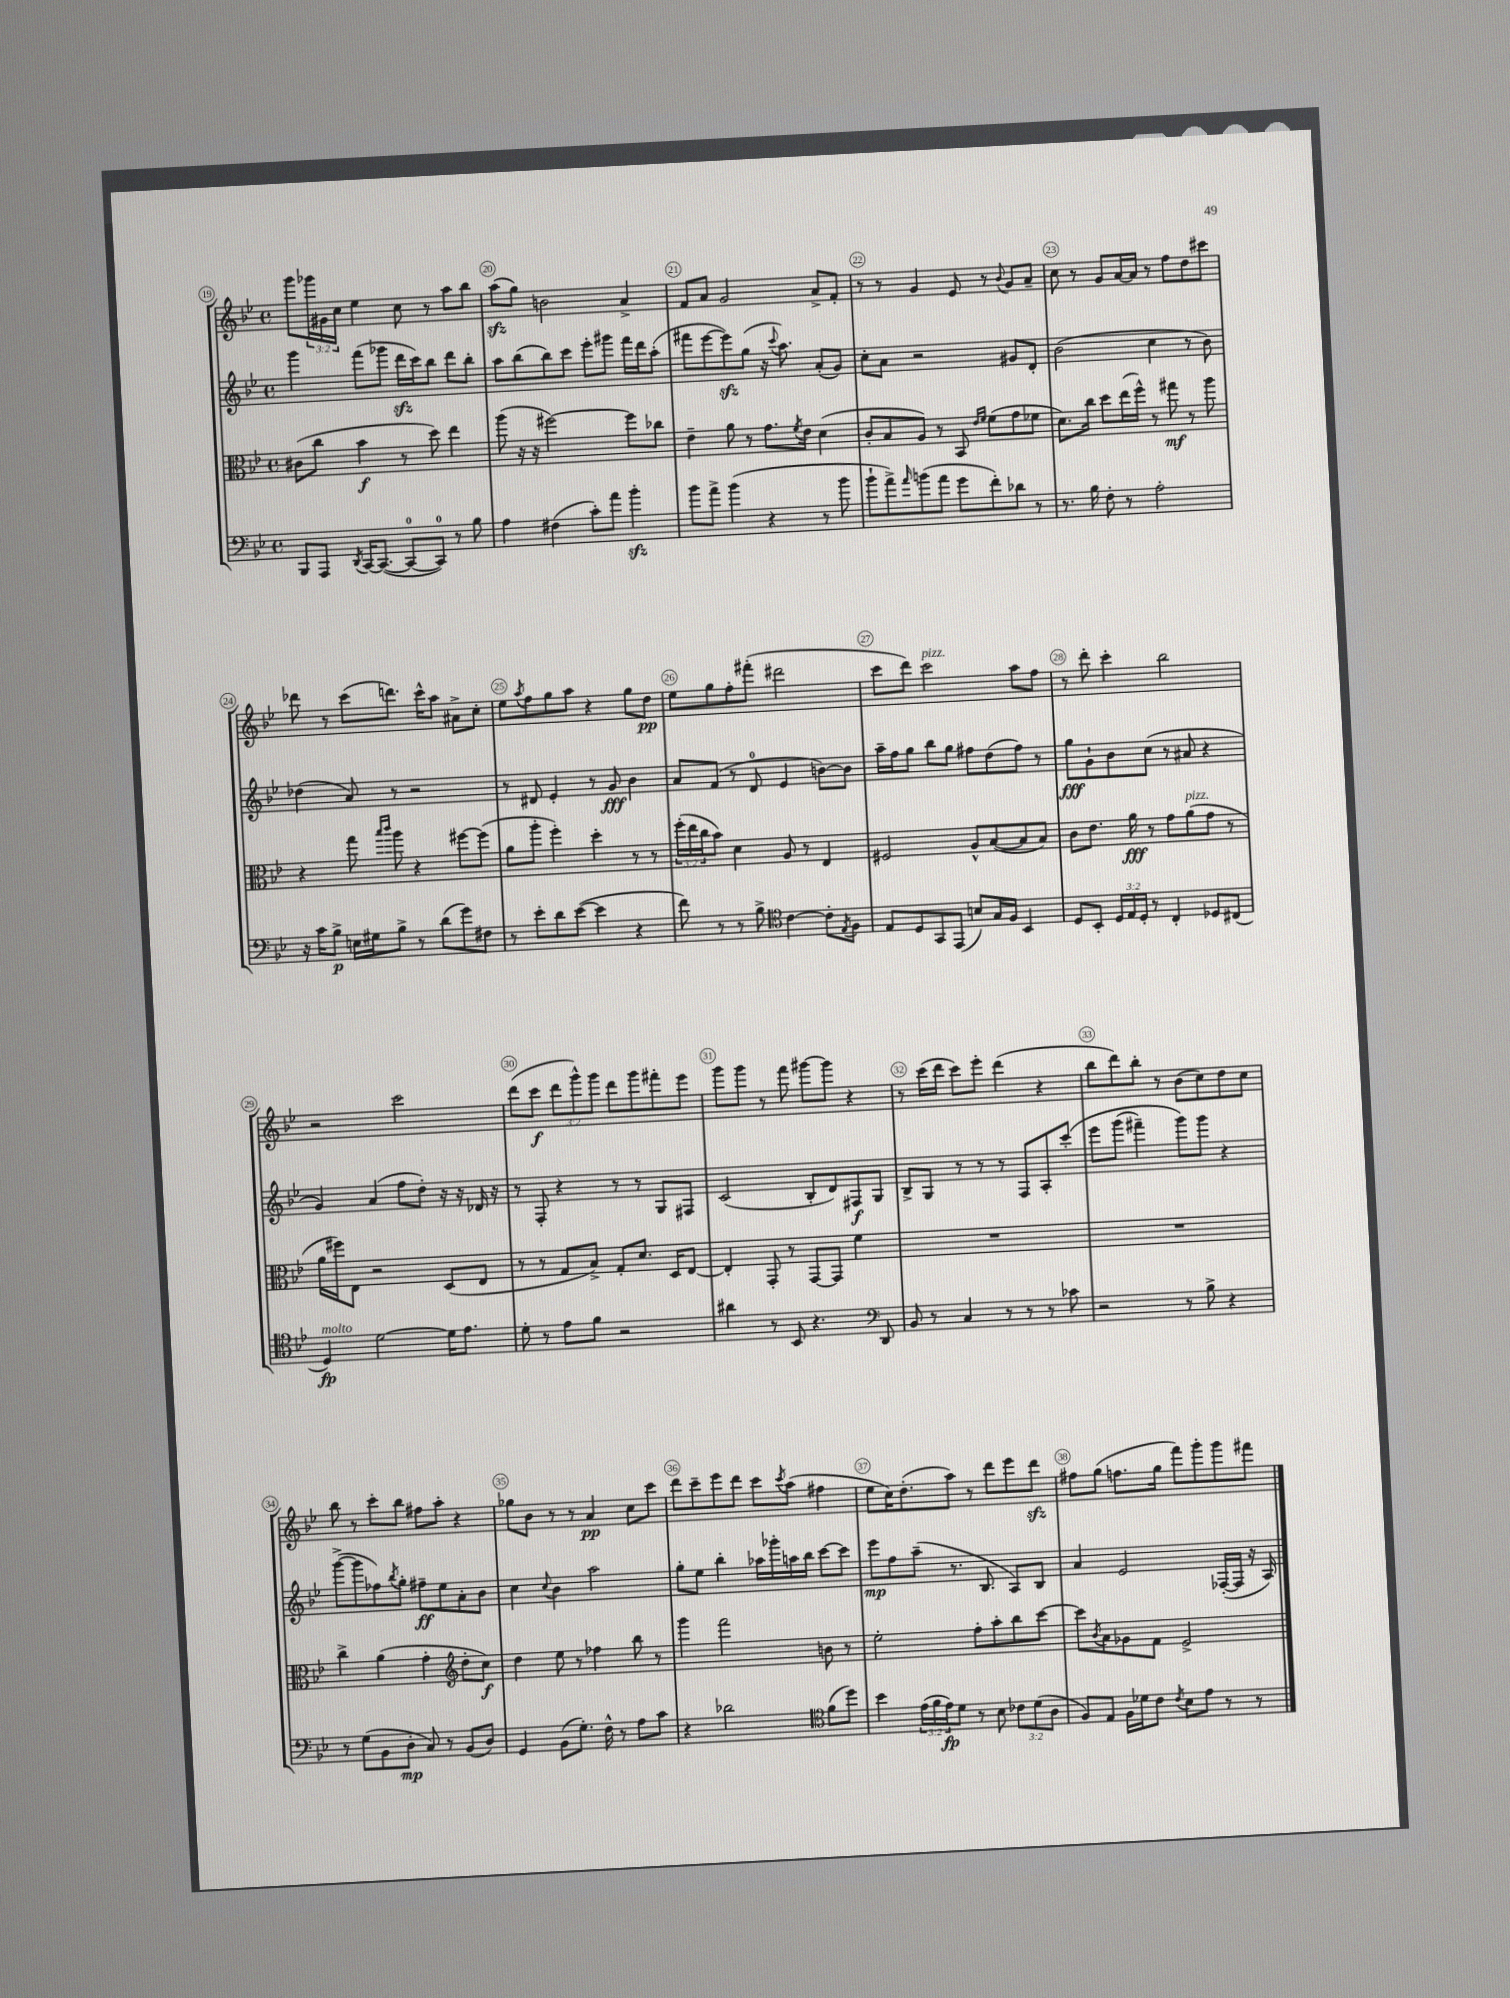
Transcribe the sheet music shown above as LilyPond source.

<<
\new StaffGroup <<
\new Staff = "s0" {
    \clef treble \key bes \major \defaultTimeSignature \time 4/4 \override Staff.TupletNumber.text = #tuplet-number::calc-fraction-text
    g'''8 \tuplet 3/2 { ges'''16 gis'16 c''16 } ees''4 c''8 r8 a''8 bes''8 |
    a''8\sfz( g''8) b'2 a'4-> |
    f'8 a'8 g'2 a'8-> f'8-. |
    r8 r8 g'4 ees'8 r8 \appoggiatura { bes'8 } g'8 a'8-- |
    c''8 r8 g'8 a'16~ a'16 r8 f''8 d''8 cis'''8 |
    des'''8 r8 c'''8( d'''8.) c'''16-^ a''8 ais'8-> c''8-. |
    ees''8 \acciaccatura { a''8 } f''8 g''8 a''8 r4 g''8 d''8\pp |
    ees''8 g''8 f''8-. fis'''8-.( dis'''2 |
    c'''8 d'''8) c'''2^\markup { \italic "pizz." } a''8 f''8 |
    r8 d'''8-. c'''4-. bes''2 |
    r2 c'''2 |
    d'''8( c'''8\f \tuplet 3/2 { d'''8 g'''8-^) g'''8 } d'''8 g'''8 fis'''8-. ees'''8 |
    g'''8 g'''8 r8 f'''8 gis'''8~ gis'''8 r4 |
    r8 c'''16( d'''16 c'''8) ees'''8-. d'''4( r4 |
    bes''8 d'''8) bes''8-. r8 bes'8( c''8) d''8 c''8 |
    bes''8 r8 c'''8-. bes''8 fis''8 a''8-. r4 |
    ges''8 bes'8 r8 r8 a'4\pp c''8 c'''8 |
    d'''8 c'''8-- ees'''8 d'''8 c'''8 \acciaccatura { c'''8 } a''8( fis''4 |
    ees''8 c''16) d''8.-.( a''8) r8 d'''8 ees'''8 d'''8\sfz |
    fis''8 g''8( f''8. g''16 f'''8) g'''8-. g'''8 fis'''8 \bar "|." |
}
\new Staff = "s1" {
    \clef treble \key bes \major \defaultTimeSignature \time 4/4
    g'''4 f'''8( ges'''8 d'''16\sfz c'''16) bes''8 d'''8 bes''8-. |
    a''8 bes''8( bes''8) c'''8 ees'''8-. gis'''8 f'''16 d'''16 a''8-.( |
    fis'''8 ees'''8~ ees'''8\sfz) g''8( r16 \appoggiatura { c'''8 } a''8.) a'8-.( g'8) |
    c''8-. a'8 r2 gis'8 d'8-. |
    bes'2( c''4 r8 bes'8) |
    des''4( a'8) r8 r2 |
    r8 dis'8 ees'4-. r8 g'8\fff bes'4 |
    a'8 f'8( r8 d'8-0 ees'4 b'8~) b'8 |
    a''16-- f''16 g''8 bes''8 g''8 fis''8 d''8( fis''8) r8 |
    g''8\fff g'8-! bes'8 c''8( r8 ais'8 r4 |
    g'4) a'4( f''8 d''8-.) r16 r16 des'16 r16 |
    r8 f8-. r4 r8 r8 g8 fis8 |
    c'2( bes8-. d'8) fis8\f g8 |
    bes8-> g8 r8 r8 r8 f8 a8-. c'''8-.\( |
    ees'''8 g'''8( fis'''4--) g'''8\) g'''8 r4 |
    g'''8~->( g'''8 fes''8) \acciaccatura { bes''8 } g''8-. fis''8--\ff ees''8 a'8-. bes'8 |
    c''4 \appoggiatura { c''8 } bes'4 a''2 |
    g''8-. ees''8 bes''4-. aes''16 ges'''16-. a''16 bes''16 c'''8~ c'''8 |
    ees'''8\mp f''8 a''8--( r8. bes8. a8) bes8 |
    a'4 ees'2 fes16~-.( fes16 r16 a16) \bar "|." |
}
\new Staff = "s2" {
    \clef alto \key bes \major \defaultTimeSignature \time 4/4 \override Staff.TupletNumber.text = #tuplet-number::calc-fraction-text
    cis'8( c''8 bes'4\f r8 d''8) ees''4 |
    a''8( r16 r16 fis''2~) fis''8 ces''8 |
    ees'4-- a'8 r8 g'8. \acciaccatura { f'8 } ees'16 d'4( |
    c'8-. bes8 a8) r8 bes,8 \grace { ees'16 f'16 } f'8( g'8 fes'8 |
    d'8.) c''16 d''8 ees''16( f''16-^) r8 gis''8\mf r8 a''8 |
    r4 g''8 \grace { bes''16 c'''16 } a''8 r4 fis''8~ fis''8( |
    a'8 a''8-. f''4-.) d''4-. r8 r8 |
    \tuplet 3/2 { f''16-.( ees''16 c''16 } bes'8) d'4 a8 r8 ees4 |
    fis2 a8-^ bes8~( bes8 bes8) |
    c'8 ees'8. a'16\fff r8 g'8 a'8^\markup { \italic "pizz." }( g'8 r8 |
    a'16 fis''16) ees8 r2 d8( ees8 |
    r8 r8 g8 bes8->) g8-. d'8. d16 ees8~ |
    ees4-. g,8-. r8 g,8~ g,8 f'4 |
    R1 |
    R1 |
    c''4-> a'4( g'4-. \clef treble d''8-. c''8\f) |
    d''4 ees''8 r8 fes''4 bes''8 r8 |
    g'''4 f'''2 b'8 r8 |
    ees''2-. f''8-. a''8-. bes''8 c'''8~ |
    c'''8 \acciaccatura { bes'8 } a'8 ges'8 f'8 ees'2-> \bar "|." |
}
\new Staff = "s3" {
    \clef bass \key bes \major \defaultTimeSignature \time 4/4 \override Staff.TupletNumber.text = #tuplet-number::calc-fraction-text
    bes,,8 a,,8 \acciaccatura { d,8 } c,16~ c,8.~( c,8-0~ c,8-0) r8 bes8 |
    a4 fis4( c'8-.) a'8 bes'4-.\sfz |
    bes'8 a'8-> bes'4( r4 r8 bes'8 |
    bes'8-! a'8->) \grace { a'16 } b'8( a'8 g'8 f'8-.) des'8 r8 |
    r8. bes16 f8-. r8 a2-. |
    r16 c'16 bes8->\p e16 gis16 bes8-> r8 d'8( g'8) fis8 |
    r8 ees'8-. d'8 ees'8~( ees'4 r4 |
    f'8) r8 r8 bes8-> \clef tenor c'4~ c'8-. \acciaccatura { ees8 } f8 |
    ees8 d8 g,8 ees,8( b8) g16 f16 bes,4 |
    d8 bes,8-. \tuplet 3/2 { d16 ees16 d16-. } r8 c4-. des8 cis8( |
    d4\fp^\markup { \italic "molto" }) d'2~ d'16 ees'8. |
    d'8-. r8 ees'8 f'8 r2 |
    ais'4 r8 bes,8 r4. \clef bass d,8 |
    bes,8 r8 c4 r8 r8 r8 ces'8 |
    r2 r8 bes8-> r4 |
    r8 g8( bes,8 d8-.\mp c8) r8 bes,8( d8) |
    g,4 bes,8( g8.-.) f16-^ r8 a8 c'8 |
    r4 des'2 \clef tenor f'8( d''8) |
    bes'4 \tuplet 3/2 { ees'16( f'16 ees'16\fp) } d'8 r8 bes8 \tuplet 3/2 { ces'8 d'8( a8 } |
    f8) ees8 f16 des'16 c'8 \acciaccatura { c'8 } bes8 ees'8 r8 r8 \bar "|." |
}
>>
>>
\layout { \context { \Score currentBarNumber = #19 \override BarNumber.break-visibility = ##(#f #t #t) barNumberVisibility = #all-bar-numbers-visible \override BarNumber.stencil = #(make-stencil-circler 0.1 0.3 ly:text-interface::print) } }
